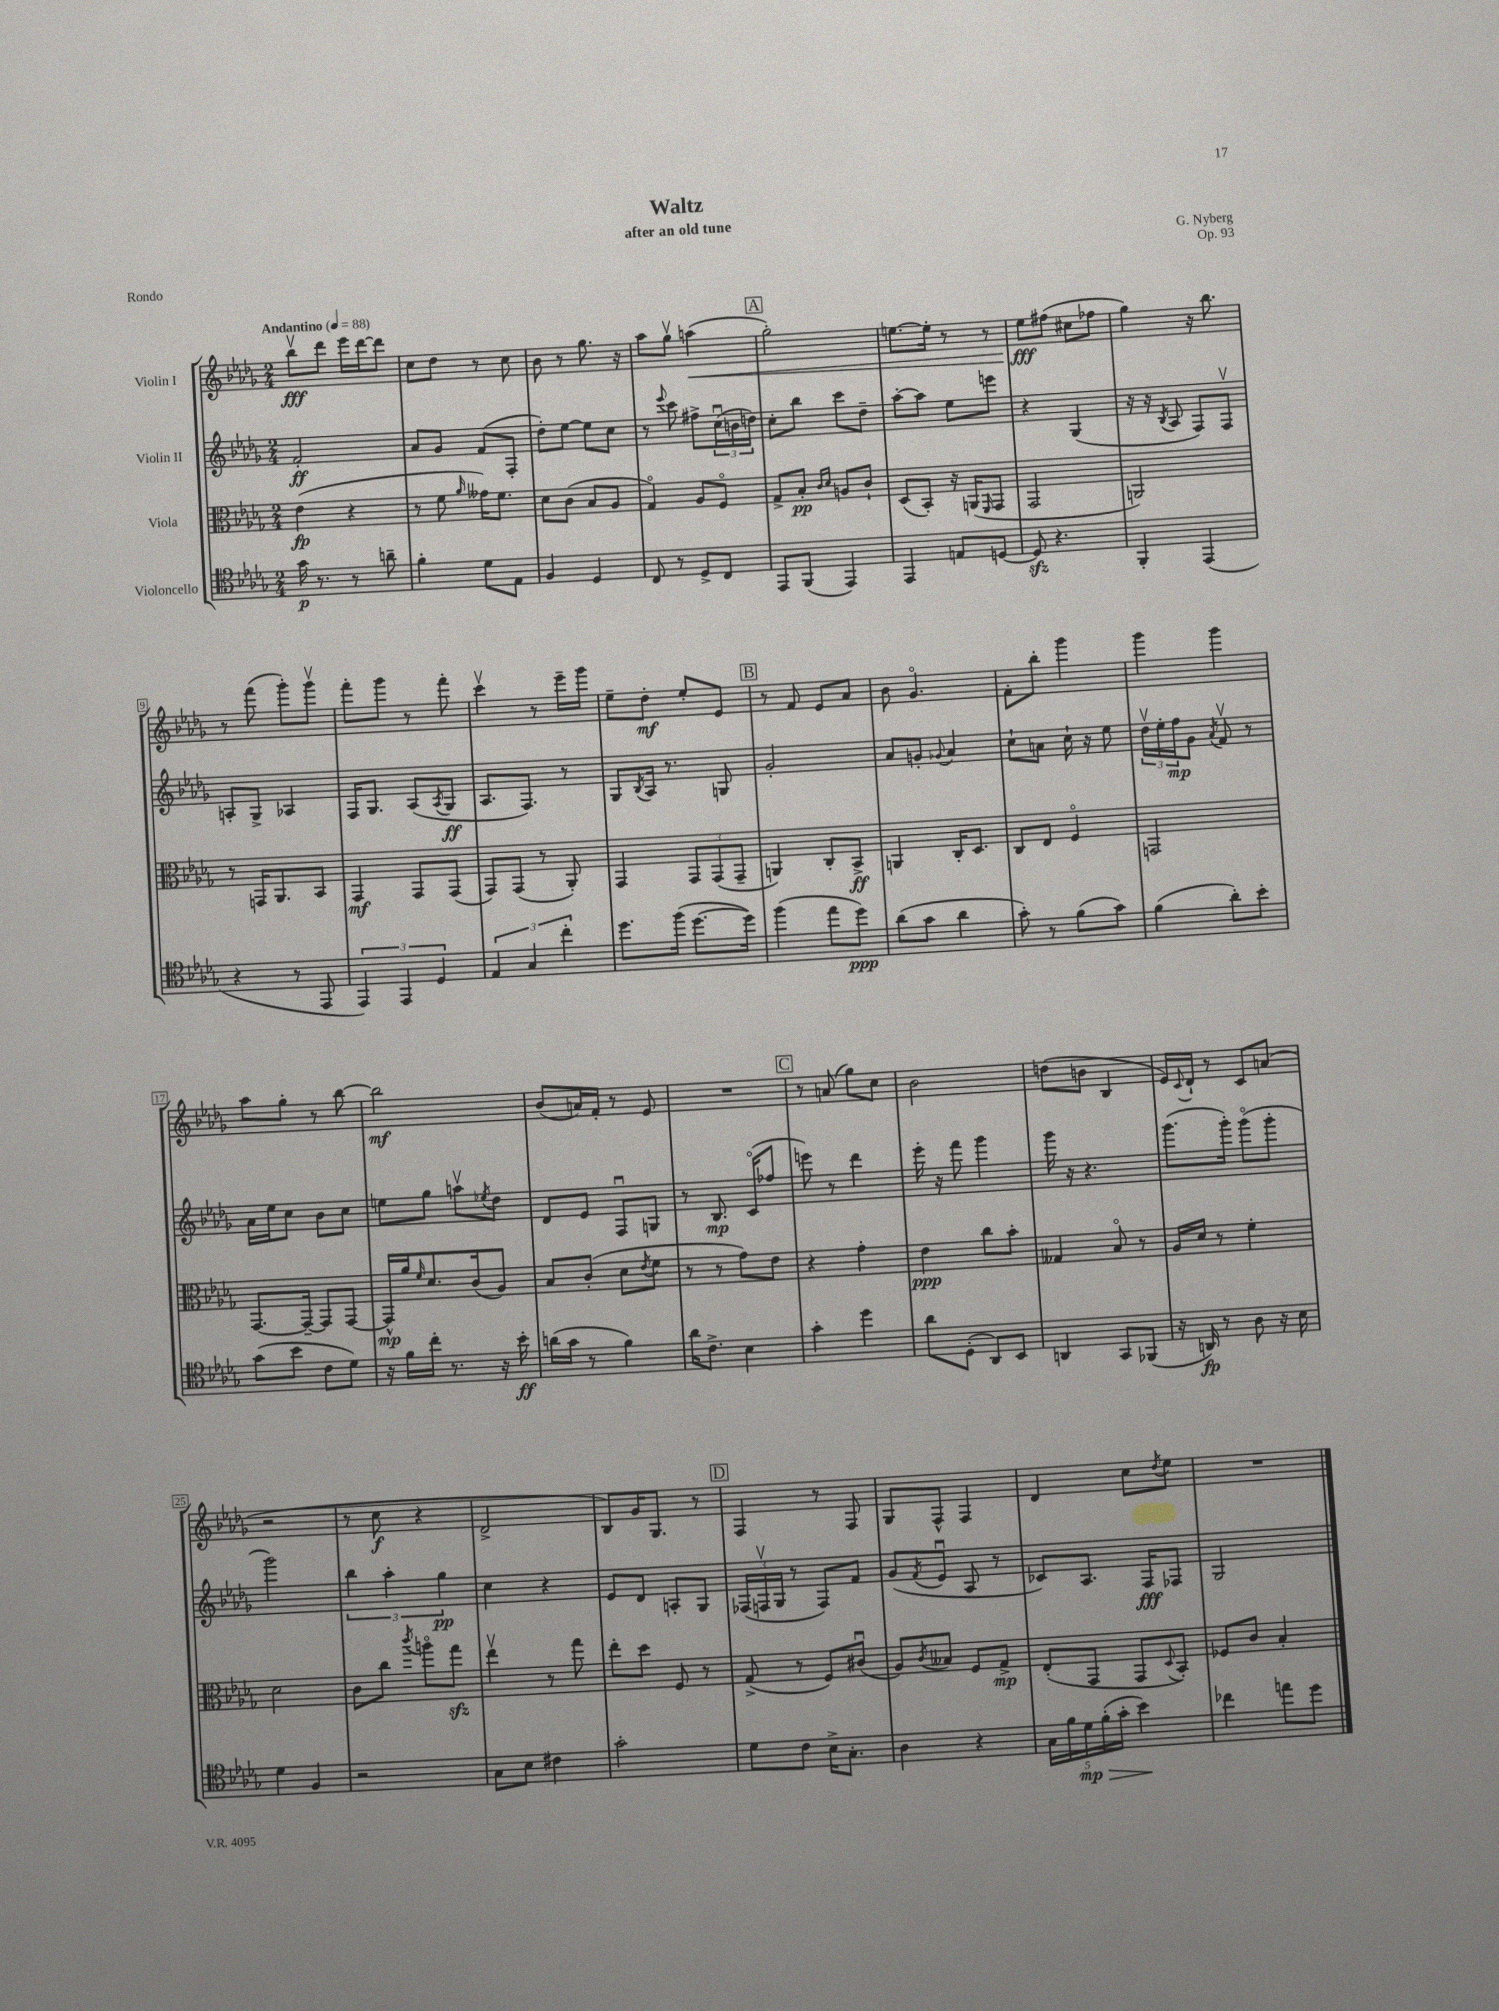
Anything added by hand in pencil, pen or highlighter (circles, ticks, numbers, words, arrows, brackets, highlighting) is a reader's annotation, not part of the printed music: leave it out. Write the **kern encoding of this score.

**kern	**kern	**kern	**kern
*staff4	*staff3	*staff2	*staff1
*clefC4	*clefC3	*clefG2	*clefG2
*k[b-e-a-d-g-]	*k[b-e-a-d-g-]	*k[b-e-a-d-g-]	*k[b-e-a-d-g-]
*M2/4	*M2/4	*M2/4	*M2/4
*MM88	*MM88	*MM88	*MM88
16g-	(4e-	2f'	8bb-v
8.r	.	.	.
.	.	.	8ddd-
8r	4r	.	16eee-
.	.	.	[16ddd-
8a~	.	.	8ddd-]
=	=	=	=
4f'	8r	8a-	8cc
.	8f	8g-	8dd-
.	16qqa-	.	.
8d-	16g--)	(8f	8r
.	8.f	.	.
8E-	.	8F'	8cc
=	=	=	=
4F	8d-	8dd-')	8b-
.	(8c	[8ee-	8r
4D-	8B-	8ee-]	8.gg-
.	8A-	8cc	.
.	.	.	16r
=	=	=	=
8C	4G-o)	8r	8aa-
.	.	8qqeee-	.
8r	.	8ccc	8gg-v
8D-^	8A-	8ff#^	(4aa
8C	8Fo	(24ccu	.
.	.	24b	.
.	.	24dd)	.
=	=	=	=
8EE-	8G-^	8cc'	2gg-')
(8FF	8B-'	8bb-	.
.	16qqc	.	.
.	16qqd-	.	.
4EE-)	8A	8ccc	.
.	8c`	8dd-~	.
=	=	=	=
4EE-	(8D-	[8aa-'	[8.ee
.	8BB-')	8aa-]	.
.	.	.	16ee']
8E	16r	8ee-	8r
.	(16AA	.	.
.	16qqFF	.	.
[8D	8GG-	8eee	8r
=	=	=	=
8D]	2GG-	4r	8ee-
4.r	.	.	(8ff#
.	.	(4G-	8cc#
.	.	.	8ff-
=	=	=	=
4FF'	2AA)	16r	4gg-)
.	.	16r	.
.	.	8qB-	.
.	.	8A-	.
(4EE-	.	8F)	16r
.	.	.	8.bb-
.	.	8Fv	.
=	=	=	=
4r	8r	8A'	8r
.	16GG	8G-^	(8fff
.	8.AA-	.	.
8r	.	4A-	8ggg-')
8EE-	8BB-	.	8ggg-v
=	=	=	=
6EE-)	4GG-	16F	8fff'
.	.	8.G-	.
.	.	.	8ggg-
6EE-	.	.	.
.	8GG-	(8A-	8r
6D-	.	.	.
.	.	8qA-	.
.	(8GG-	8G-	8fff'
=	=	=	=
6E-	8GG-)	8.A-	4cccv
.	(8GG-	.	.
6G-	.	.	.
.	.	8.F)	.
.	8r	.	8r
6cc'	.	.	.
.	8AA-')	8r	16eee-~
.	.	.	16ggg-
=	=	=	=
8.dd-	4GG-	8G-	8ee-~
.	.	8qB-	.
.	.	16A-	8dd-'
(16ff	.	8.r	.
[8.dd-	12GG-	.	8ee-'
.	(12GG-	.	.
.	.	8G	8e-
.	12GG-~	.	.
16dd-])	.	.	.
=	=	=	=
(4ff	4AA)	2g-'	8r
.	.	.	8f
8ee-	8C'	.	8e-
8dd-)	8BB-^	.	8a-
=	=	=	=
(8a-	4AA	8a-	8b-
8g-	.	8g'	4.g-o
.	.	8qqg-	.
4a-	16C'	4a-	.
.	8.D-	.	.
=	=	=	=
8g-')	8C	8cc`	8f'
8r	8E-	8a	8bb-'
(8f	4Fo	16cc`	4ggg-
.	.	16r	.
8g-)	.	8ee-	.
=	=	=	=
(4f	2GG	24dd-v	4ggg-
.	.	24ee-'	.
.	.	24ff	.
.	.	8g-	.
.	.	8qa-	.
8a-')	.	8fv	4ggg-
8b-'	.	8r	.
=	=	=	=
(8g-	[8.GG-	16a-	8aa-
.	.	16ee-	.
8b-	.	8cc	8gg-'
.	16GG-~_	.	.
8c	8GG-]	8b-	8r
8d-)	[8GG-	8cc	[8bb-
=	=	=	=
16r	16GG-^^]	8ee	2bb-]
16f	16a-	.	.
.	16qqf	.	.
16cc'	8.d-	8gg-	.
8.r	.	.	.
.	.	8aav	.
.	(16c	.	.
.	.	8qee-	.
16r	8A-)	8dd-	.
16b-'	.	.	.
=	=	=	=
(16a	8B-	8d-	(8b-
16g-	.	.	.
8r	(8c'	8e-	16a)
.	.	.	16f'
4f)	8d-	8Fu	8r
.	8qe-	.	.
.	8f	8G	8e-
=	=	=	=
16a-	8r	8r	2r
8.c^	.	.	.
.	8r	8.B-	.
4B-	8g-)	.	.
.	.	(16co	.
.	8e-	8ff-	.
=	=	=	=
4g-'	4r	8eee)	8r
.	.	8r	(8a
4dd-	4g-'	4ddd-	8gg-)
.	.	.	8cc
=	=	=	=
8a-	4e-	16eee-'	2b-
.	.	16r	.
(8D-'	.	8fff	.
8AA-)	8cc	4ggg-	.
8BB-	8b-'	.	.
=	=	=	=
4AA	4G--	16ggg-	(8dd
.	.	16r	.
.	.	4.r	8b
8GG-	8B-o	.	4B-
(8FF-	8r	.	.
=	=	=	=
16r	16A-	(8.ggg-	16e-)
.	.	.	8qqc
16AA)	16d-	.	16d-`
8r	8r	.	8r
.	.	16ggg-')	.
8A-	4f'	(8ggg-o	8c
16r	.	8ggg-'	(8a
16B-	.	.	.
=	=	=	=
4d-	2d-	2ggg-)	2r
4F	.	.	.
=	=	=	=
2r	8c	6bb-	8r
.	8cc	.	8cc
.	.	6aa-'	.
.	8qccc	.	.
.	8aao	.	4r
.	.	6gg-	.
.	8gg-	.	.
=	=	=	=
8G-	4ee-v	4cc	2d-^
8B-	.	.	.
4c#	8r	4r	.
.	8gg-	.	.
=	=	=	=
2g-'	8ee-'	8e-	8B-)
.	8dd-	8d-	16g-
.	.	.	8.G-
.	8F	8A'	.
.	8r	8G-	8r
=	=	=	=
8d-	(8G-^	(24F-	4F
.	.	24Fv	.
.	.	24G-	.
8c	8r	8r	.
16B-^	8F)	8F)	8r
8.G-'	.	.	.
.	(8c#u	8f	8F
=	=	=	=
4A-	8A-)	(8g-	8G-
.	8qc	8qf	.
.	8B--	8e-u	8F^^
4r	8F	8A-	4F
.	8G-^	8r	.
=	=	=	=
20G-	(8E-'	8c-)	4d-
20f	.	.	.
20d-	.	.	.
.	8GG-	8.A-	.
(20f'	.	.	.
20g-'	.	.	.
4b-)	8GG-	.	8cc
.	.	16F	.
.	8qqD-	.	8qdd-
.	8BB-')	8F-	8ee-
=	=	=	=
4cc-	8F-	2G-	2r
.	8c	.	.
8ee	4B-'	.	.
8dd-	.	.	.
==	==	==	==
*-	*-	*-	*-
